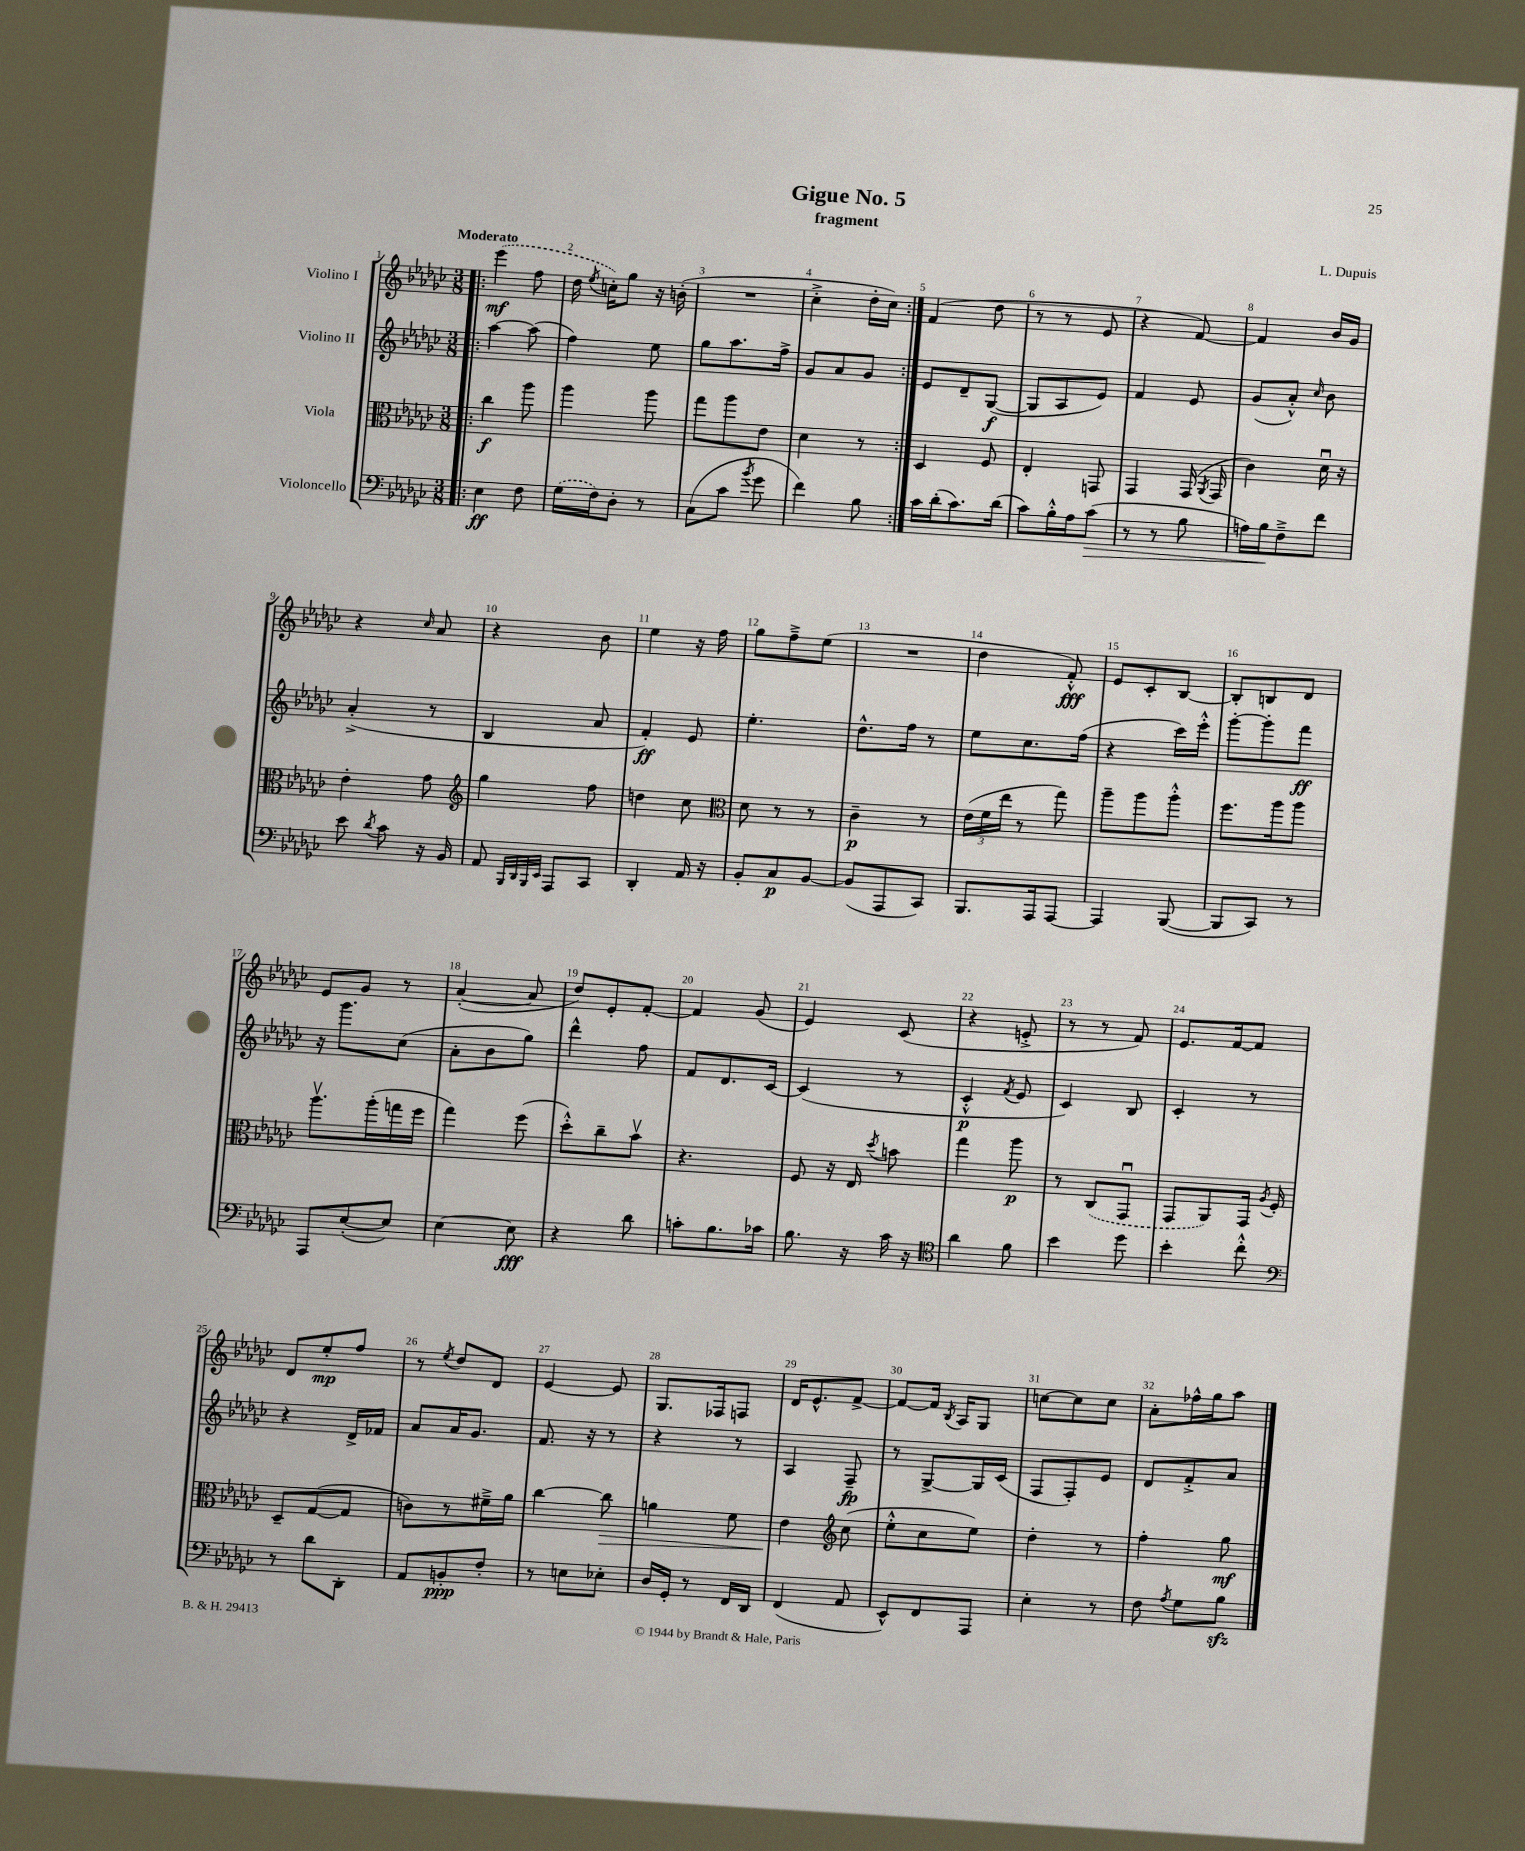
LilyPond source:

\header { title = "Gigue No. 5" composer = "L. Dupuis" subtitle = "fragment" }
<<
\new StaffGroup <<
\new Staff = "s0" \with { instrumentName = "Violino I" } {
    \clef treble \key ges \major \numericTimeSignature \time 3/8 \tempo "Moderato"
    \autoBeamOff \repeat volta 2 { \bar ".|:" \once \slurDashed ees'''4\mf( f''8 |
    des''16 \acciaccatura { ees''8 } c''16[-.) ges''8] r16 b'16-.( |
    R4. |
    ces''4-.-> des''16[-. ces''16]) | }
    f'4( des''8 |
    r8 r8 ees'8 |
    r4 f'8~) |
    f'4 bes'16[ ges'16] |
    r4 \grace { ces''16 } aes'8 |
    r4 bes'8 |
    ees''4 r16 f''16 |
    ges''8[ f''8---> ees''8]( |
    R4. |
    des''4 f'8-.-^\fff) |
    ees'8[ ces'8-. bes8]~ |
    bes8[-. b8 des'8] |
    ees'8[ ges'8] r8 |
    aes'4~-.( aes'8 |
    des''8[) ees'8-. f'8]~-. |
    f'4 ges'8( |
    ees'4) ces'8( |
    r4 e'8-.-> |
    r8 r8 f'8) |
    ees'8.[ f'16~ f'8] |
    des'8[ ees''8-.\mp f''8] |
    r8 \acciaccatura { ees''8 } des''8[ des'8] |
    ees'4~ ees'8 |
    ges8.[ fes16 f8] |
    des'16[ ees'8.-^ f'8]~-> |
    f'8[~ f'16] \acciaccatura { bes8 } aes16[ ges8] |
    c''8[~ c''8 c''8] |
    aes'8[-. fes''16-^ ges''16 aes''8] \bar "|." |
}
\new Staff = "s1" \with { instrumentName = "Violino II" } {
    \clef treble \key ges \major \numericTimeSignature \time 3/8
    \autoBeamOff \repeat volta 2 { \bar ".|:" aes''4~ aes''8( |
    f''4) ees''8 |
    ges''8[ aes''8. f''16]-> |
    ges'8[ aes'8 ges'8] | }
    ees'8[ des'8-- ges8]~\f( |
    ges8[ aes8 ees'8]) |
    f'4 ees'8 |
    ges'8[( aes'8]-.-^) \grace { ces''16 } bes'8 |
    aes'4-.->( r8 |
    bes4 aes'8 |
    f'4-.\ff) ees'8 |
    ees''4.-. |
    des''8.[-^ f''16] r8 |
    ees''8[ ces''8. f''16]( |
    r4 ces'''16[) ees'''16]-.-^ |
    ges'''8[~-. ges'''8-. f'''8]\ff |
    r16 ges'''8.[ ces''8]( |
    aes'8[-. bes'8 ges''8]) |
    des'''4-^ f''8 |
    f'8[ des'8. ces'16]~ |
    ces'4( r8 |
    ces'4-.-^\p \acciaccatura { f'8 } ees'8 |
    ces'4) bes8 |
    ces'4-. r8 |
    r4 des'16[-> fes'16] |
    aes'8[ aes'16 ges'8.] |
    f'8. r16 r8 |
    r4 r8 |
    aes4 f8--\fp |
    r8 ges8[~-> ges16 ces'16]( |
    f8[ f8-.) ees'8] |
    des'8[ f'8-.-> aes'8] \bar "|." |
}
\new Staff = "s2" \with { instrumentName = "Viola" } {
    \clef alto \key ges \major \numericTimeSignature \time 3/8
    \autoBeamOff \repeat volta 2 { \bar ".|:" ces''4\f aes''8 |
    aes''4 aes''8 |
    ges''8[ aes''8 ees'8] |
    des'4 r8 | }
    des4 f8 |
    ees4-. g,8 |
    ges,4 ges,16( \acciaccatura { aes,8 } ges,16 |
    ces'4) des'16\downbow r16 |
    ees'4-. ges'8 |
    \clef treble ges''4 f''8 |
    d''4 ces''8 |
    \clef alto des'8 r8 r8 |
    ces'4--\p r8 |
    \tuplet 3/2 { ees'16[( f'16 ees''16] } r8 ges''8) |
    aes''8[-- aes''8 aes''8]-.-^ |
    f''8.[ aes''16 aes''8] |
    aes''8.[\upbow aes''16-.( g''16 f''16] |
    ges''4) f''8( |
    des''8[-.-^) ces''8-- bes'8]\upbow |
    r4. |
    f8 r16 ees16 \acciaccatura { des''8 } b'8 |
    ges''4 aes''8\p |
    r8 \once \slurDashed ces8[( ges,8]\downbow |
    ges,8[ aes,8) ges,16] \acciaccatura { aes8 } f16-. |
    des8[-- ges8~( ges8] |
    c'8[) r8 fis'16---> aes'16] |
    ces''4~ ces''8\> |
    a'4 f'8 |
    ees'4\! \clef treble ces''8( |
    ees''8[-.-^ ces''8 ees''8]) |
    des''4-. r8 |
    f''4-. ges''8\mf \bar "|." |
}
\new Staff = "s3" \with { instrumentName = "Violoncello" } {
    \clef bass \key ges \major \numericTimeSignature \time 3/8
    \autoBeamOff \repeat volta 2 { \bar ".|:" ees4\ff f8 |
    \once \slurDashed ges16[( f16) des8]-. r8 |
    ces8[( ces'8] \acciaccatura { bes'8 } ges'8 |
    f'4) bes8 | }
    ces'16[ des'16-.( ces'8.) des'16]( |
    ces'8[) bes16-.-^ aes16 ces'8]\>( |
    r8 r8 bes8 |
    a16[) bes16\! f8---> f'8] |
    ees'8 \acciaccatura { des'8 } ces'8 r16 bes,16 |
    aes,8 \grace { bes,,32[ des,32 bes,,32 ees,32] } aes,,8[ ces,8] |
    des,4-. aes,16 r16 |
    bes,8[-. ces8\p bes,8]~ |
    bes,8[( aes,,8 ces,8]) |
    bes,,8.[ aes,,16 aes,,8]~ |
    aes,,4 bes,,8~( |
    bes,,8[ ces,8]) r8 |
    aes,,8[ ees8~-.( ees8]) |
    ees4~ ees8\fff |
    r4 des'8 |
    c'8[-. bes8. ces'16] |
    bes8. r16 ces'16 r16 |
    \clef tenor aes'4 f'8 |
    bes'4 des''8 |
    bes'4-. ces''8-.-^ |
    \clef bass r8 des'8[ des,8]-. |
    aes,8[ b,8-.\ppp f8]-. |
    r8 e8[ ees8]-. |
    des16[ ges,16]-. r8 f,16[ des,16] |
    f,4( aes,8 |
    ees,8[-^) f,8 aes,,8] |
    ees4-. r8 |
    f8 \acciaccatura { aes8 } ges8[ bes8]\sfz \bar "|." |
}
>>
>>
\layout { \context { \Score \override BarNumber.break-visibility = ##(#f #t #t) barNumberVisibility = #all-bar-numbers-visible } }
